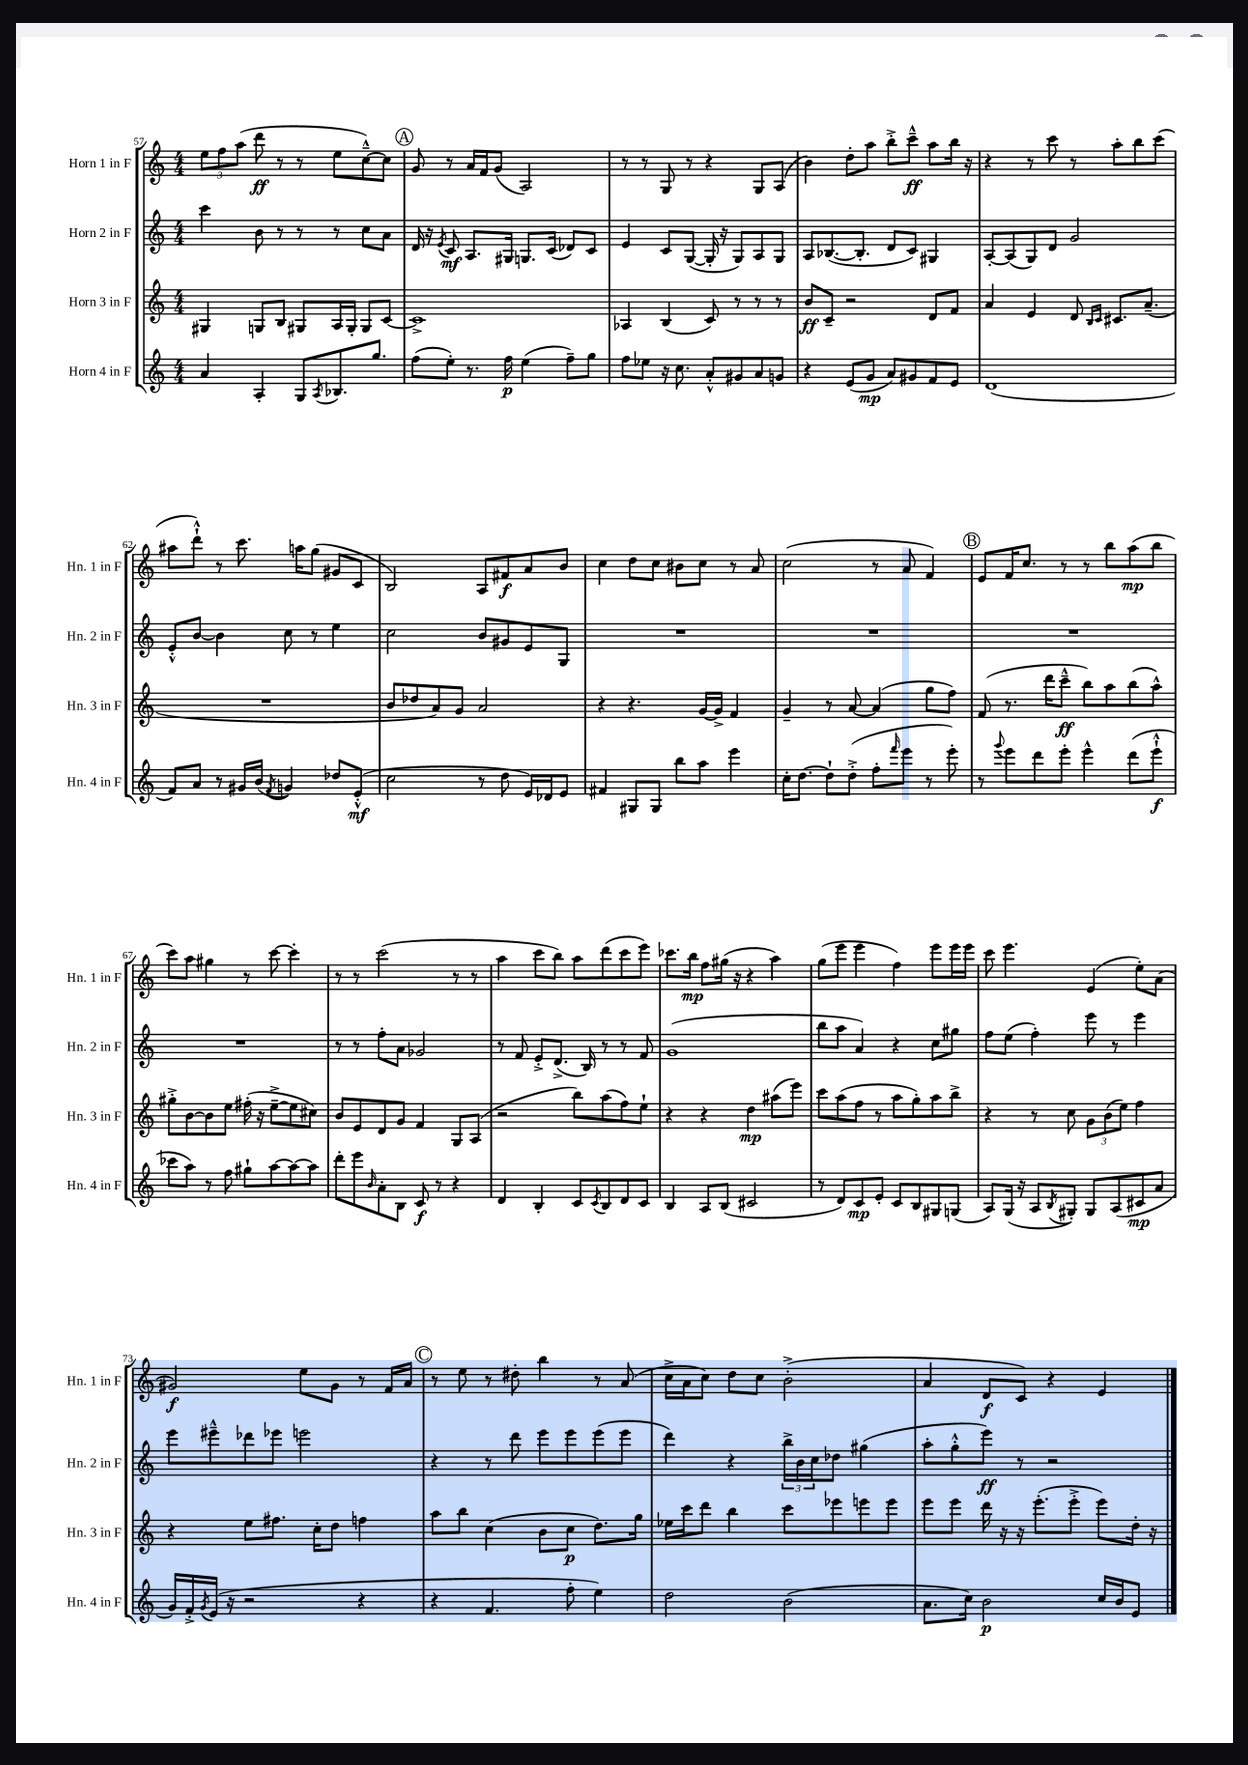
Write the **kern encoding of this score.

**kern	**dynam	**kern	**dynam	**kern	**dynam	**kern	**dynam
*part4	*part4	*part3	*part3	*part2	*part2	*part1	*part1
*staff4	*staff4	*staff3	*staff3	*staff2	*staff2	*staff1	*staff1
*I"Horn 4 in F	*	*I"Horn 3 in F	*	*I"Horn 2 in F	*	*I"Horn 1 in F	*
*I'Hn. 4 in F	*	*I'Hn. 3 in F	*	*I'Hn. 2 in F	*	*I'Hn. 1 in F	*
*clefG2	*	*clefG2	*	*clefG2	*	*clefG2	*
*k[]	*	*k[]	*	*k[]	*	*k[]	*
*M4/4	*	*M4/4	*	*M4/4	*	*M4/4	*
=57	=57	=57	=57	=57	=57	=57	=57
4a/	.	4G#X/	.	4ccc\	.	12ee\L	.
.	.	.	.	.	.	12ff\	.
.	.	.	.	.	.	(12aa\J	.
4A'/	.	8Gn/L	.	8b\	.	8ddd\	ff
.	.	8B/J	.	8r	.	8r	.
8G/L	.	8G#X/L	.	8r	.	8r	.
8qA/	.	.	.	.	.	.	.
8.B-X/	.	16A/L	.	8r	.	8ee\L	.
.	.	16G#'/JJ	.	.	.	.	.
.	.	8G#/L	.	8cc\L	.	[8cc~^^\)	.
8.gg/J	.	.	.	.	.	.	.
.	.	[8c/J	.	8a\J	.	8cc\J]	.
!!LO:REH:place=s1:t=A
=58	=58	=58	=58	=58	=58	=58	=58
(8ff\L	.	1c^]	.	16d/	.	8g/	.
.	.	.	.	16r	.	.	.
.	.	.	.	8qe/	.	.	.
8ee'\J)	.	.	.	8c/	mf	8r	.
8.r	.	.	.	8.A/L	.	16a/LL	.
.	.	.	.	.	.	16f/J	.
.	.	.	.	.	.	(8g/J	.
16ff\	p	.	.	16G#X/Jk	.	.	.
(4ee\	.	.	.	8.Gn/L	.	2A/)	.
.	.	.	.	(16c/Jk	.	.	.
8ff~\L)	.	.	.	8d-X/L)	.	.	.
8gg\J	.	.	.	8c/J	.	.	.
=59	=59	=59	=59	=59	=59	=59	=59
8ff\L	.	4A-X/	.	4e/	.	8r	.
8ee-X\J	.	.	.	.	.	8r	.
16r	.	(4B/	.	8c/L	.	8G/	.
8.cc\	.	.	.	.	.	.	.
.	.	.	.	([8G/J	.	8r	.
8a'^^/L	.	8c/)	.	16G'/]	.	4r	.
.	.	.	.	16r	.	.	.
8g#X/	.	8r	.	8G/L)	.	.	.
8a/	.	8r	.	8A/	.	8G/L	.
8gn/J	.	8r	.	8G/J	.	(8A/J	.
=60	=60	=60	=60	=60	=60	=60	=60
4r	.	8b/L	ff	8A/L	.	4b\)	.
.	.	8c~/J	.	([8.B-X/	.	.	.
(8e/L	.	2r	.	.	.	8dd'\L	.
.	.	.	.	8.B-'/J]	.	.	.
8g/J	mp	.	.	.	.	8aa\J	.
8a/L)	.	.	.	8d/L	.	8bb'^\L	.
8g#X/	.	.	.	8c/J)	.	8ccc~^^\J	ff
8f/	.	8d/L	.	4G#X/	.	8aa\L	.
8e/J	.	8f/J	.	.	.	16bb\Jk	.
.	.	.	.	.	.	16r	.
=61	=61	=61	=61	=61	=61	=61	=61
(1d	.	4a/	.	[8A'/L	.	4r	.
.	.	.	.	(8A/]	.	.	.
.	.	4e/	.	8G/)	.	8r	.
.	.	.	.	8d/J	.	8ccc\	.
.	.	8d/	.	2g/	.	8r	.
.	.	16qqB/LL	.	.	.	.	.
.	.	16qqc/JJ	.	.	.	.	.
.	.	8.c#X/L	.	.	.	8aa'\L	.
.	.	.	.	.	.	8bb\	.
.	.	(8.a~/J	.	.	.	.	.
.	.	.	.	.	.	(8ccc\J	.
!!LO:LB:g=z
=62	=62	=62	=62	=62	=62	=62	=62
8f/L)	.	1r	.	8e'^^/L	.	8aa#X\L	.
8a/J	.	.	.	[8b/J	.	8ddd`^^\J)	.
8r	.	.	.	4b\]	.	8r	.
16g#X/LL	.	.	.	.	.	8.ccc\	.
(16b/JJ	.	.	.	.	.	.	.
8qf/	.	.	.	.	.	.	.
4gn/)	.	.	.	8cc\	.	.	.
.	.	.	.	.	.	16aan\KL	.
.	.	.	.	8r	.	(8gg\J	.
8dd-X/L	.	.	.	4ee\	.	8g#X/L	.
(8e'^^/J	mf	.	.	.	.	8c/J	.
=63	=63	=63	=63	=63	=63	=63	=63
2cc\	.	8b/L	.	2cc\	.	2B/)	.
.	.	8dd-X/	.	.	.	.	.
.	.	8a/)	.	.	.	.	.
.	.	8g/J	.	.	.	.	.
8r	.	2a/	.	8b/L	.	8A/L	.
8dd\	.	.	.	8g#X/	.	8f#X/	f
16e/LL)	.	.	.	8e/	.	8a/	.
16d-X/J	.	.	.	.	.	.	.
8e/J	.	.	.	8G/J	.	8b/J	.
=64	=64	=64	=64	=64	=64	=64	=64
4f#X/	.	4r	.	1r	.	4cc\	.
8G#X/L	.	4.r	.	.	.	8dd\L	.
8G#/J	.	.	.	.	.	8cc\J	.
8bb\L	.	.	.	.	.	8b#X\L	.
8aa\J	.	[16g/LL	.	.	.	8cc\J	.
.	.	16g^/JJ]	.	.	.	.	.
4eee\	.	4f/	.	.	.	8r	.
.	.	.	.	.	.	8a/	.
=65	=65	=65	=65	=65	=65	=65	=65
16cc'\KL	.	4g~/	.	1r	.	(2cc\	.
[8.dd\J	.	.	.	.	.	.	.
8dd`\L]	.	8r	.	.	.	.	.
(8dd'^\J	.	[8a/	.	.	.	.	.
8ff'\L	.	(4a/]	.	.	.	8r	.
16qqfff/	.	.	.	.	.	.	.
8eee\J	.	.	.	.	.	8a/	.
8r	.	8gg\L	.	.	.	4f/)	.
8eee'\)	.	8ff\J)	.	.	.	.	.
!!LO:REH:place=s1:t=B
=66	=66	=66	=66	=66	=66	=66	=66
8r	.	(8f/	.	1r	.	8e/L	.
8qqggg/	.	.	.	.	.	.	.
8eee\L	.	8.r	.	.	.	16f/K	.
.	.	.	.	.	.	8.cc/J	.
8ddd\	.	.	.	.	.	.	.
.	.	16ddd\KL	.	.	.	.	.
8eee'\J	.	8ccc~^^\J	ff	.	.	8r	.
4eee^^\	.	8bb\L)	.	.	.	8r	.
.	.	8aa\	.	.	.	8bb\L	.
(8ddd\L	.	(8bb\	.	.	.	(8aa\	mp
8eee`^^\J	f	8aa^^\J)	.	.	.	8bb\J	.
!!LO:LB:g=z
=67	=67	=67	=67	=67	=67	=67	=67
8ccc-X\L	.	8gg#X'^\L	.	1r	.	8ccc\L)	.
8aa\J)	.	[8b\	.	.	.	8aa\J	.
8r	.	8b\]	.	.	.	4gg#X\	.
8ff\	.	8ee\J	.	.	.	.	.
8gg#X`\L	.	(16ff#X'\	.	.	.	8r	.
.	.	16r	.	.	.	.	.
[8aa\	.	[8ee~^\L	.	.	.	[8ccc\	.
8aa\_	.	8ee\]	.	.	.	4ccc'\]	.
8aa\J]	.	8cc#X\J)	.	.	.	.	.
=68	=68	=68	=68	=68	=68	=68	=68
8ddd'\L	.	8b/L	.	8r	.	8r	.
8eee\	.	8e/	.	8r	.	8r	.
16qqb/	.	.	.	.	.	.	.
8a'\	.	8d/	.	8ff'\L	.	(2ccc\	.
8B\J	.	8g/J	.	8a\J	.	.	.
8c/	f	4f/	.	2g-X/	.	.	.
8r	.	.	.	.	.	.	.
4r	.	8G/L	.	.	.	8r	.
.	.	(8A/J	.	.	.	8r	.
=69	=69	=69	=69	=69	=69	=69	=69
4d/	.	2r	.	8r	.	4aa\	.
.	.	.	.	8f/	.	.	.
4B'/	.	.	.	8e'^/L	.	8ccc\L	.
.	.	.	.	(8.d^/J	.	8bb\J)	.
8c/L	.	8bb\L)	.	.	.	8aa\L	.
.	.	.	.	16B/)	.	.	.
8qc/	.	.	.	.	.	.	.
8B/	.	(8aa\	.	8r	.	(8ddd\	.
8d/	.	8ff\)	.	8r	.	8ccc\	.
8c/J	.	8ee`\J	.	8f/	.	8eee\J)	.
=70	=70	=70	=70	=70	=70	=70	=70
4B/	.	4r	.	(1g	.	8.ccc-X\L	.
.	.	.	.	.	.	16bb\Jk	mp
8A/L	.	4r	.	.	.	8ff\L	.
(8B/J	.	.	.	.	.	(16gg#X\Jk	.
.	.	.	.	.	.	16r	.
2c#X/	.	4dd\	mp	.	.	4r	.
.	.	(8aa#X\L	.	.	.	4aa\)	.
.	.	8eee\J)	.	.	.	.	.
=71	=71	=71	=71	=71	=71	=71	=71
8r	.	8ccc\L	.	8bb\L	.	(8gg\L	.
8d/L)	.	(8aa\	.	8aa\J	.	8eee\J	.
8c/	mp	8ff\J	.	4a/)	.	4eee\	.
8e'/J	.	8r	.	.	.	.	.
8c/L	.	8aa\L	.	4r	.	4ff\)	.
8B/	.	8gg'\)	.	.	.	.	.
8G#X/	.	8aa\	.	8cc\L	.	8eee\L	.
(8Gn/J	.	8bb^\J	.	8gg#X\J	.	16eee\L	.
.	.	.	.	.	.	16eee\JJ	.
=72	=72	=72	=72	=72	=72	=72	=72
8A/L)	.	4r	.	8ff\L	.	8ccc\	.
(16G/Jk	.	.	.	(8ee\J	.	4.eee\	.
16r	.	.	.	.	.	.	.
8A/L	.	8r	.	4ff'\)	.	.	.
8qB/	.	.	.	.	.	.	.
8G#X'/J)	.	8cc\	.	.	.	.	.
8G#/L	.	12g\L	.	8eee\	.	(4e/	.
.	.	(12b\	.	.	.	.	.
(8A/	.	.	.	8r	.	.	.
.	.	12ee\J)	.	.	.	.	.
8c#X/	mp	4ff\	.	4eee\	.	8ee'\L)	.
8a/J	.	.	.	.	.	(8a\J	.
!!LO:LB:g=z
=73	=73	=73	=73	=73	=73	=73	=73
16g/LL)	.	4r	.	8eee\L	.	2g#X/)	f
16f'^/	.	.	.	.	.	.	.
8qg/	.	.	.	.	.	.	.
(16e/JJ	.	.	.	8eee#X~^^\	.	.	.
16r	.	.	.	.	.	.	.
2r	.	8ee\L	.	8ddd-X\	.	.	.
.	.	8.ff#X\J	.	8eee-X\J	.	.	.
.	.	.	.	2eeen\	.	8ee\L	.
.	.	16cc'\KL	.	.	.	.	.
.	.	8dd\J	.	.	.	8g#\J	.
4r	.	4ffn\	.	.	.	8r	.
.	.	.	.	.	.	16f/LL	.
.	.	.	.	.	.	16a/JJ	.
!!LO:REH:place=s1:t=C
=74	=74	=74	=74	=74	=74	=74	=74
4r	.	8aa\L	.	4r	.	8r	.
.	.	8bb\J	.	.	.	8ee\	.
4.f/	.	(4cc\	.	8r	.	8r	.
.	.	.	.	8ddd\	.	8dd#X'\	.
.	.	8b\L	.	8eee\L	.	4bb\	.
8ff'\	.	8cc\J	p	8eee\	.	.	.
4ee\)	.	8.dd\L)	.	(8eee\	.	8r	.
.	.	.	.	8eee\J	.	(8a/	.
.	.	16gg\Jk	.	.	.	.	.
=75	=75	=75	=75	=75	=75	=75	=75
2dd\	.	16ee-X\LL	.	4ddd\)	.	16cc^\LL	.
.	.	16ccc\J	.	.	.	16a\J	.
.	.	8ddd\J	.	.	.	8cc\J)	.
.	.	4bb\	.	4r	.	8dd\L	.
.	.	.	.	.	.	8cc\J	.
(2b\	.	8ccc\L	.	24bb^\LL	.	(2b'^\	.
.	.	.	.	24b\	.	.	.
.	.	.	.	24cc\J	.	.	.
.	.	8eee-X\	.	8dd-X\J	.	.	.
.	.	8eeen\	.	(4gg#X\	.	.	.
.	.	8eee\J	.	.	.	.	.
=76	=76	=76	=76	=76	=76	=76	=76
8.a\L	.	8eee\L	.	8aa'\L	.	4a/	.
.	.	8eee\J	.	8gg'^^\	.	.	.
16cc\Jk)	.	.	.	.	.	.	.
2b\	p	16ddd\	.	8eee\J)	ff	8d/L	f
.	.	16r	.	.	.	.	.
.	.	16r	.	8r	.	8c/J)	.
.	.	(8.eee'\L	.	.	.	.	.
.	.	.	.	2r	.	4r	.
.	.	8eee'^\J	.	.	.	.	.
16cc/LL	.	8eee\L)	.	.	.	4e/	.
16b/J	.	.	.	.	.	.	.
8e/J	.	16dd'\Jk	.	.	.	.	.
.	.	16r	.	.	.	.	.
==	==	==	==	==	==	==	==
*-	*-	*-	*-	*-	*-	*-	*-
